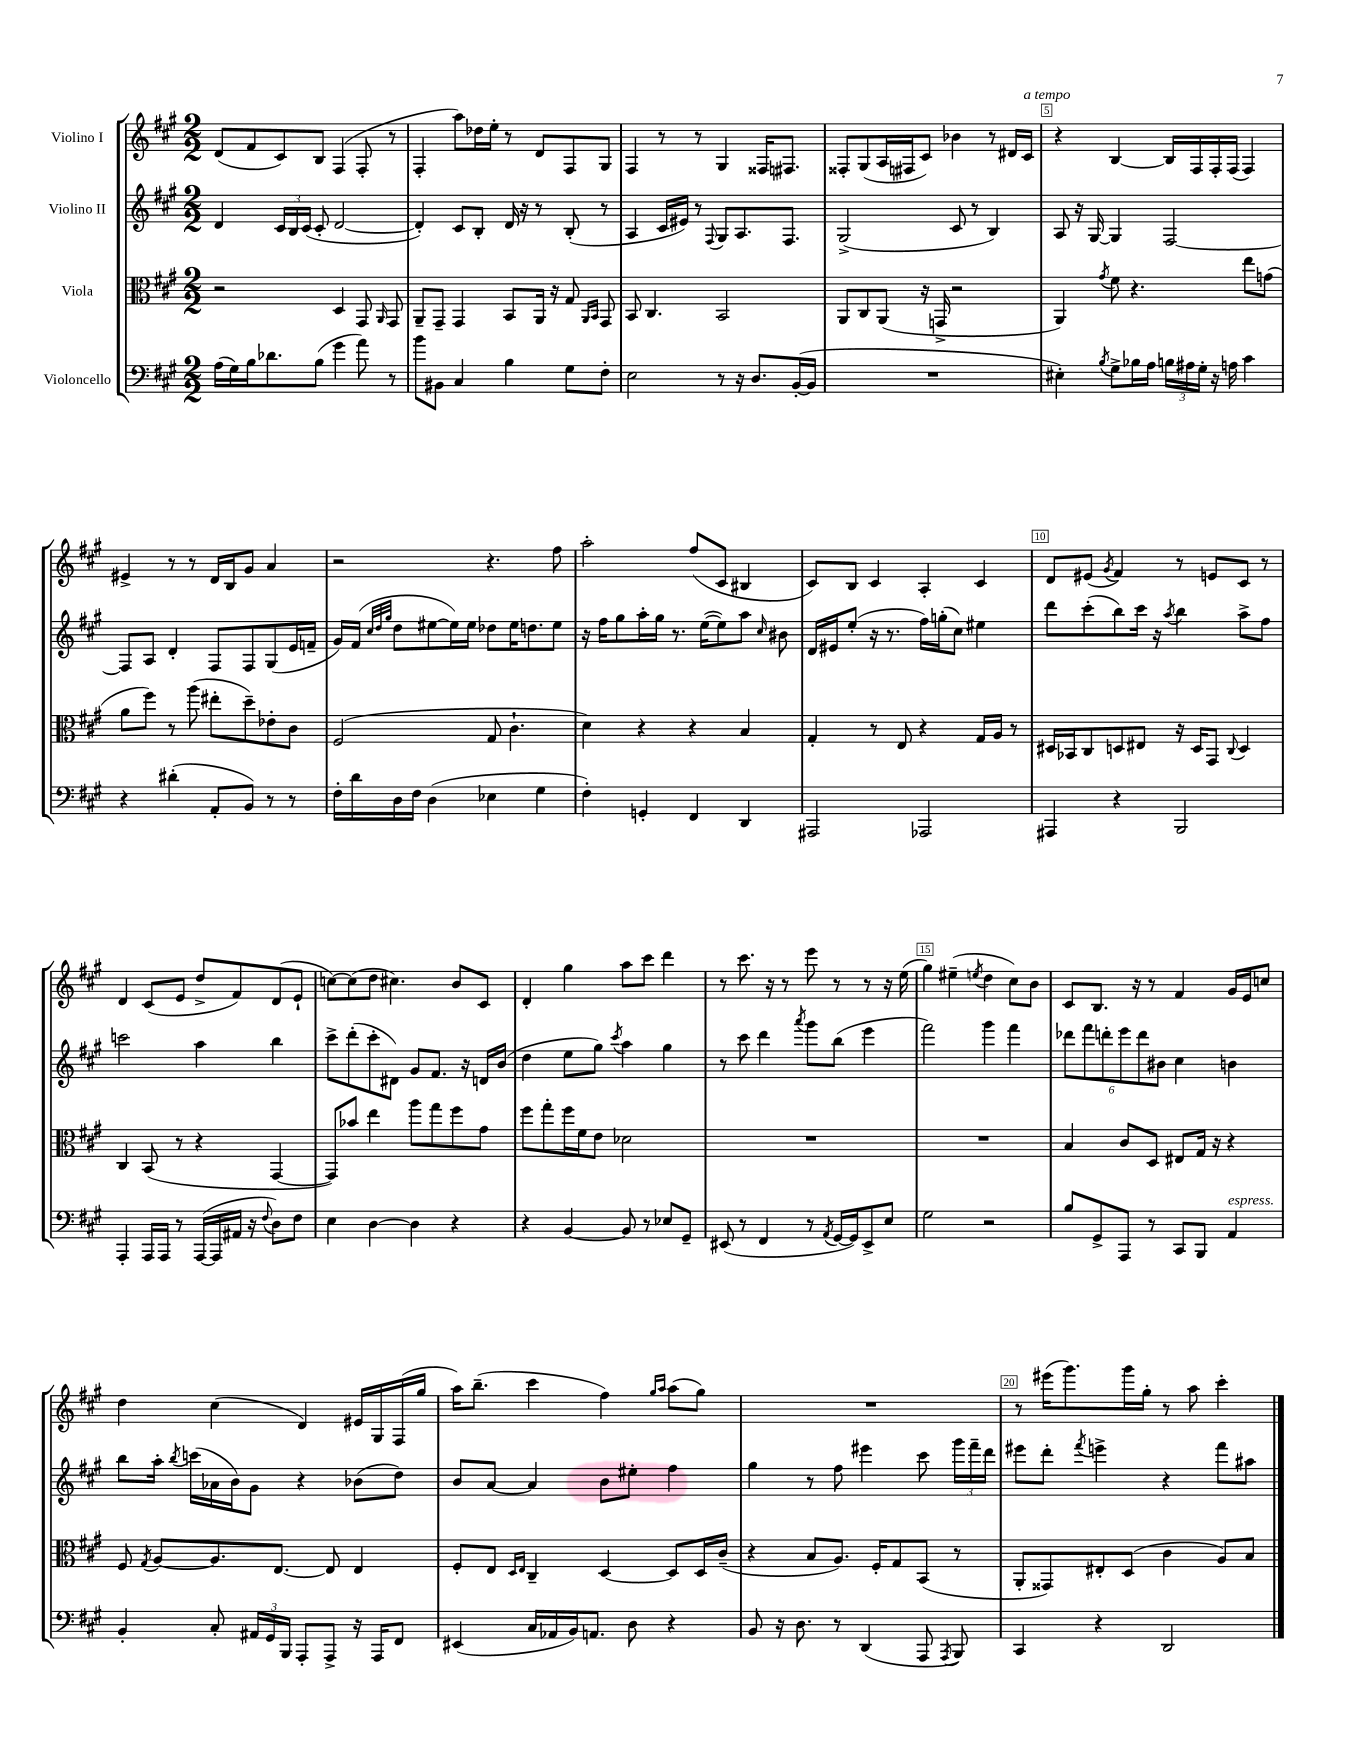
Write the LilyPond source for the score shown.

<<
\new StaffGroup <<
\new Staff = "s0" \with { instrumentName = "Violino I" } {
    \clef treble \key a \major \numericTimeSignature \time 2/2
    \autoBeamOff d'8[( fis'8 cis'8) b8] fis4( fis8-. r8 |
    fis4-. a''8[) des''16 e''16]-. r8 d'8[ fis8 gis8] |
    fis4 r8 r8 gis4 fisis16[ fis8.] |
    fisis8[-. gis8( a16 fis16 cis'8]) bes'4 r8 dis'16[ cis'16]^\markup { \italic "a tempo" } |
    r4 b4~ b16[ fis16 fis16-. fis16]( fis4) |
    eis'4-> r8 r8 d'16[ b16 gis'8] a'4 |
    r2 r4. fis''8 |
    a''2-. fis''8[( cis'8] bis4 |
    cis'8[) b8] cis'4 a4-. cis'4 |
    d'8[ eis'8]( \acciaccatura { gis'8 } fis'4) r8 e'8[ cis'8] r8 |
    d'4 cis'8[( e'8] d''8[-> fis'8) d'8( e'8]-! |
    c''8[~) c''8( d''8] cis''4.) b'8[ cis'8] |
    d'4-. gis''4 a''8[ cis'''8] d'''4 |
    r8 cis'''8. r16 r8 e'''8 r8 r8 r16 e''16( |
    gis''4) eis''4--( \acciaccatura { e''8 } d''4 cis''8[) b'8] |
    cis'8[ b8.] r16 r8 fis'4 gis'16[ e'16 c''8] |
    d''4 cis''4( d'4) eis'16[ gis16 fis16( gis''16] |
    a''16[) b''8.]--( cis'''4 fis''4) \grace { gis''16[ a''16] } a''8[( gis''8]) |
    R1 |
    r8 eis'''16[( gis'''8.) gis'''16 gis''16]-. r8 a''8 cis'''4-. \bar "|." |
}
\new Staff = "s1" \with { instrumentName = "Violino II" } {
    \clef treble \key a \major \numericTimeSignature \time 2/2
    \autoBeamOff d'4 \tuplet 3/2 { cis'16[ b16 cis'16]( } cis'8-. d'2~ |
    d'4-.) cis'8[ b8]-. d'16 r16 r8 b8-.( r8 |
    a4 cis'16[ eis'16]) r8 \appoggiatura { fis8 } gis8[ a8. fis8.] |
    gis2->( cis'8 r8 b4) |
    a8 r16 gis16~ gis4 fis2~ |
    fis8[ a8] d'4-. fis8[ fis8 gis8( e'16 f'16]-- |
    gis'16[) fis'16]( \grace { cis''32[ d''32 gis''32] } d''8[ eis''8~ eis''16) eis''16] des''8[ eis''16 d''8. eis''8] |
    r16 fis''16[ gis''8 a''16-. gis''16] r8. e''16[~( e''8) a''8] \grace { cis''16 } bis'8 |
    d'16[ eis'16 e''8]-.( r16 r8. fis''16[) g''16-.( cis''8]) eis''4 |
    d'''8[ cis'''8-.( b''8) cis'''16] r16 \acciaccatura { a''8 } b''4 a''8[-> fis''8] |
    c'''2 a''4 b''4 |
    cis'''8[-> d'''8-.( cis'''8-. dis'8]) gis'8[ fis'8.] r16 d'16[ b'16]( |
    d''4 e''8[ gis''8]) \acciaccatura { cis'''8 } a''4 gis''4 |
    r8 cis'''8 d'''4 \acciaccatura { a'''8 } gis'''8[ b''8]( e'''4 |
    fis'''2) gis'''4 fis'''4 |
    \tuplet 6/4 { des'''8[ fis'''8 d'''8-. e'''8 d'''8 bis'8] } cis''4 b'4 |
    b''8[ a''16]-. \acciaccatura { b''8 } c'''16[( aes'16 b'16) gis'8] r4 bes'8[( d''8]) |
    b'8[ a'8]~ a'4 b'8[ eis''8]-. fis''4 |
    gis''4 r8 fis''8 eis'''4 cis'''8 \tuplet 3/2 { gis'''16[ fis'''16-- d'''16] } |
    eis'''8[ d'''8]-. \acciaccatura { fis'''8 } e'''4-> r4 fis'''8[ ais''8] \bar "|." |
}
\new Staff = "s2" \with { instrumentName = "Viola" } {
    \clef alto \key a \major \numericTimeSignature \time 2/2
    \autoBeamOff r2 d4 gis,8 \grace { a,16 } gis,8 |
    a,8[-- gis,8]-- gis,4 b,8[ a,16] r16 gis8 \grace { a,16[ b,16] } gis,8 |
    b,8 cis4. b,2 |
    a,8[ cis8 a,8]( r16 g,16-> r2 |
    a,4) \acciaccatura { gis'8 } fis'8 r4. e''8[ g'8]( |
    a'8[ fis''8]) r8 a''8( eis''8[-. d''8--) ees'8-. cis'8] |
    fis2( gis8 cis'4.-! |
    d'4) r4 r4 b4 |
    gis4-. r8 e8 r4 gis16[ a16] r8 |
    dis16[ bes,16 cis8 d8 eis8] r16 d16[ gis,8] \appoggiatura { cis8 } d4 |
    cis4 b,8( r8 r4 gis,4~ |
    gis,8[) bes'8] e''4 a''8[ gis''8 fis''8 gis'8] |
    fis''8[ gis''8-. fis''16 fis'16 e'8] des'2 |
    R1 |
    R1 |
    b4 cis'8[ d8] eis8[ gis16] r16 r4 |
    fis8 \acciaccatura { gis8 } a8[~ a8. e8.]~ e8 e4 |
    fis8[-. e8] \grace { d16[ e16] } cis4-- d4~ d8[ d16 cis'16]--( |
    r4 b8[ a8.]) fis16[-. gis8 b,8]( r8 |
    a,8[-. gisis,8) eis8-. d8]( cis'4 a8[) b8] \bar "|." |
}
\new Staff = "s3" \with { instrumentName = "Violoncello" } {
    \clef bass \key a \major \numericTimeSignature \time 2/2
    \autoBeamOff a16[( gis16) b16 des'8. b8]( gis'4 a'8) r8 |
    b'8[ bis,8] cis4 b4 gis8[ fis8]-. |
    e2 r8 r16 d8.[ b,16~-.( b,16] |
    R1 |
    eis4-.) \acciaccatura { b8 } gis8[-> bes16 a16] \tuplet 3/2 { b16[ ais16 gis16]-. } r16 a16 cis'4 |
    r4 dis'4-.( a,8[-. b,8]) r8 r8 |
    fis16[-. d'16 d16 fis16] d4( ees4 gis4 |
    fis4-.) g,4-. fis,4 d,4 |
    ais,,2 aes,,2 |
    ais,,4 r4 b,,2 |
    a,,4-. a,,16[ a,,16] r8 a,,16[~( a,,16 ais,16] r16 \appoggiatura { fis8 } d8[) fis8] |
    e4 d4~ d4 r4 |
    r4 b,4~ b,8 r8 ees8[ gis,8]-- |
    eis,8( r8 fis,4 r8 \acciaccatura { a,8 } gis,16[~ gis,16) eis,8-> e8] |
    gis2 r2 |
    b8[ gis,8-> a,,8] r8 cis,8[ b,,8] a,4^\markup { \italic "espress." } |
    b,4-. cis8-. \tuplet 3/2 { ais,16[ gis,16 b,,16] } a,,8[-. a,,8]-> r16 a,,16[ fis,8] |
    eis,4( cis16[ aes,16 b,16) a,8.] d8 r4 |
    b,8 r16 d8. r8 d,4( a,,8 \acciaccatura { a,,8 } b,,8) |
    cis,4 r4 d,2 \bar "|." |
}
>>
>>
\layout { \context { \Score \override BarNumber.break-visibility = ##(#f #t #t) barNumberVisibility = #(every-nth-bar-number-visible 5) \override BarNumber.stencil = #(make-stencil-boxer 0.1 0.3 ly:text-interface::print) } }
